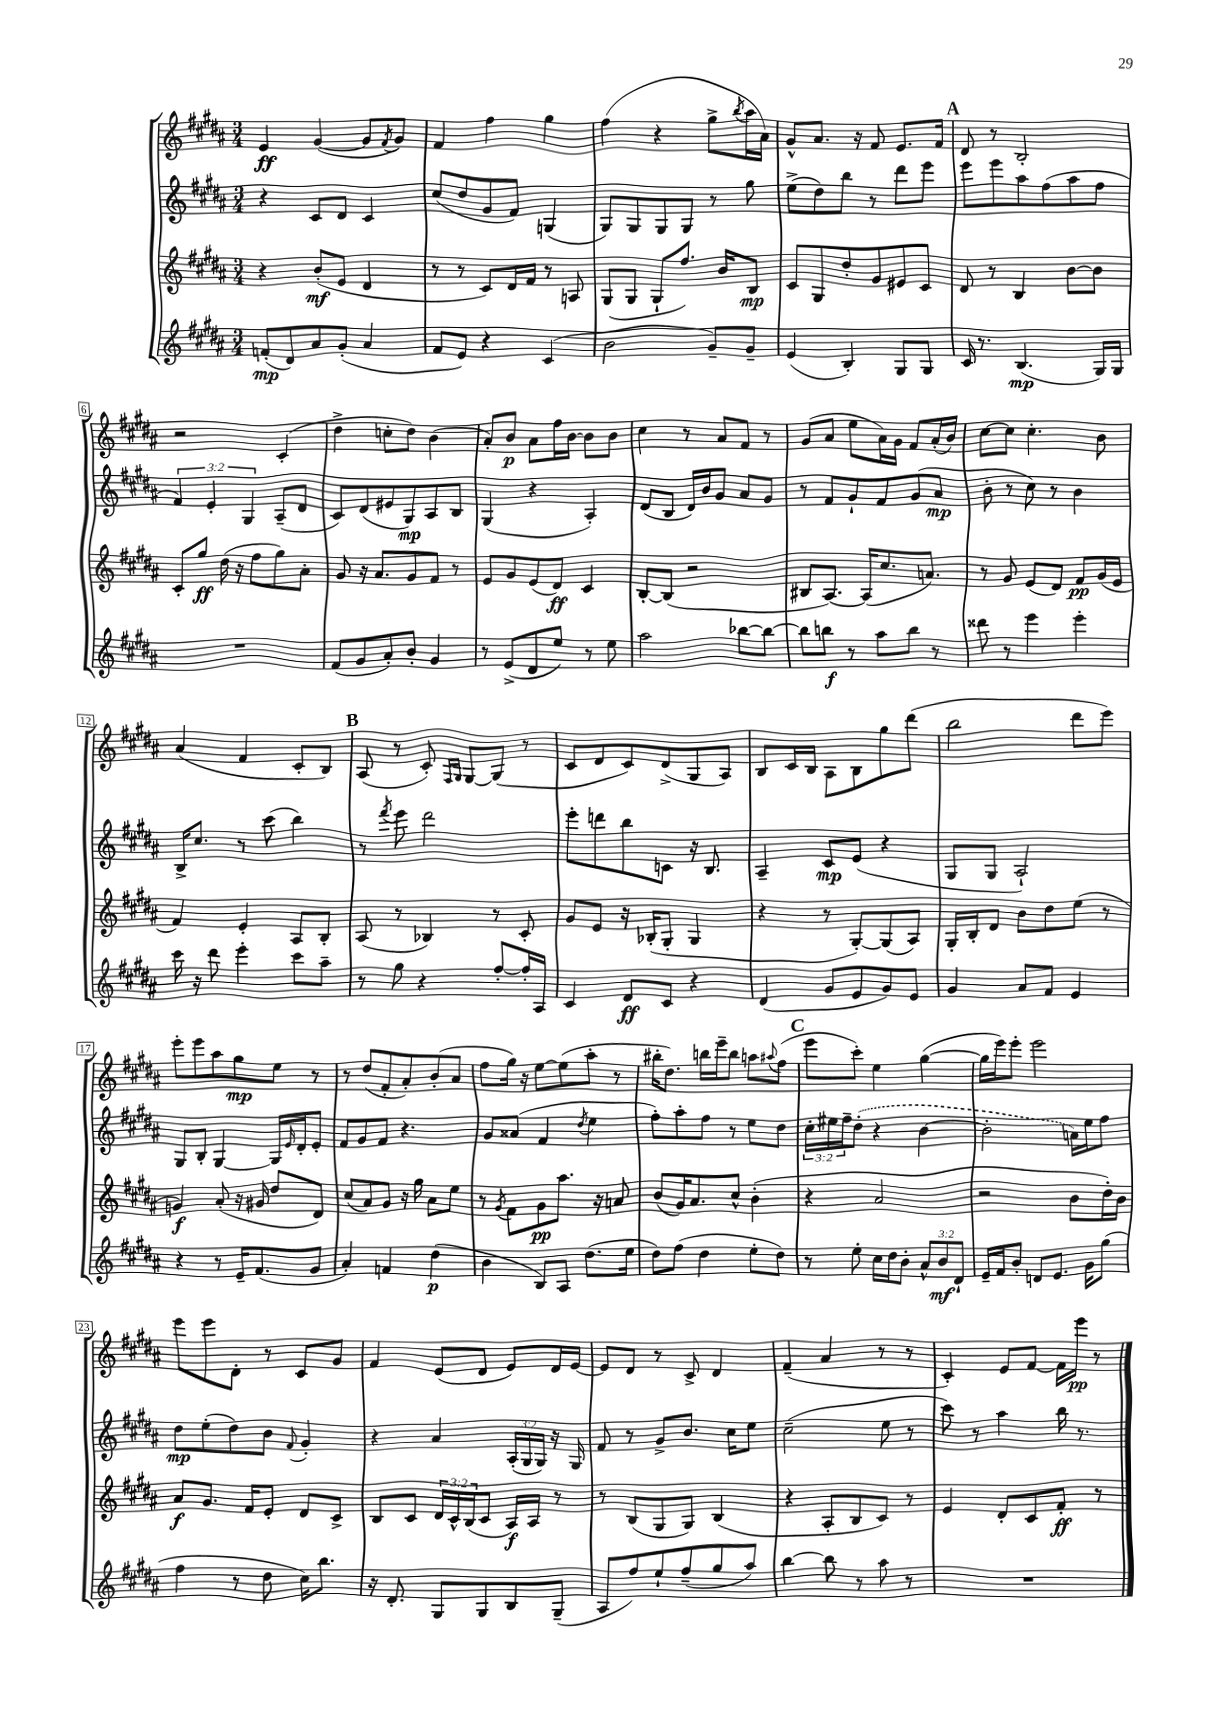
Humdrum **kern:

**kern	**dynam	**kern	**dynam	**kern	**dynam	**kern	**dynam
*part4	*part4	*part3	*part3	*part2	*part2	*part1	*part1
*staff4	*staff4	*staff3	*staff3	*staff2	*staff2	*staff1	*staff1
*clefG2	*	*clefG2	*	*clefG2	*	*clefG2	*
*k[f#c#g#d#a#]	*	*k[f#c#g#d#a#]	*	*k[f#c#g#d#a#]	*	*k[f#c#g#d#a#]	*
*M3/4	*	*M3/4	*	*M3/4	*	*M3/4	*
=1	=1	=1	=1	=1	=1	=1	=1
(8fn'/L	mp	4r	.	4r	.	4e/	ff
8d#/)	.	.	.	.	.	.	.
8a#/	.	(8b'/L	mf	8c#/L	.	([4g#/	.
(8g#'/J	.	8e/J	.	8d#/J	.	.	.
4a#/	.	4d#/	.	4c#/	.	8g#/L]	.
.	.	.	.	.	.	8qf#/	.
.	.	.	.	.	.	8g#/J)	.
=2	=2	=2	=2	=2	=2	=2	=2
8f#/L	.	8r	.	(8cc#/L	.	4f#/	.
8e/J)	.	8r	.	8dd#/	.	.	.
4r	.	8c#/L)	.	8g#/	.	4ff#\	.
.	.	16d#/L	.	8f#/J)	.	.	.
.	.	16f#/JJ	.	.	.	.	.
(4c#/	.	8r	.	(4Gn/	.	4gg#\	.
.	.	8An/	.	.	.	.	.
=3	=3	=3	=3	=3	=3	=3	=3
2b\	.	(8G#/L	.	8G#/L)	.	(4ff#\	.
.	.	8G#/J	.	8G#/	.	.	.
.	.	8G#`/L	.	8G#/	.	4r	.
.	.	8.ff#/J)	.	8G#/J	.	.	.
8g#~/L)	.	.	.	8r	.	8gg#^\L	.
.	.	16b/KL	.	.	.	.	.
.	.	.	.	.	.	8qbb/	.
8g#~/J	.	8B/J	mp	8gg#\	.	16aa#\L	.
.	.	.	.	.	.	16a#\JJ)	.
=4	=4	=4	=4	=4	=4	=4	=4
(4e/	.	8c#/L	.	(8ee^\L	.	8g#^^/L	.
.	.	8G#/	.	8dd#\)	.	8.a#/J	.
4B'/)	.	8dd#'/	.	8bb\J	.	.	.
.	.	.	.	.	.	16r	.
.	.	8g#/	.	8r	.	8f#/	.
8G#/L	.	8e#X/	.	8ddd#\L	.	8.e/L	.
8G#/J	.	8c#/J	.	8eee\J	.	.	.
.	.	.	.	.	.	16f#/Jk	.
!!LO:REH:place=s1:t=A
=5	=5	=5	=5	=5	=5	=5	=5
16c#/	.	8d#/	.	8eee\L	.	8d#/	.
8.r	.	.	.	.	.	.	.
.	.	8r	.	8eee\	.	8r	.
(4.B/	mp	4B/	.	8aa#\	.	2B'/	.
.	.	.	.	(8ff#\	.	.	.
.	.	[8b\L	.	8aa#\	.	.	.
16G#/LL)	.	8b\J]	.	8ff#\J	.	.	.
16G#/JJ	.	.	.	.	.	.	.
!!LO:LB:g=z
=6	=6	=6	=6	=6	=6	=6	=6
2.r	.	8c#'/L	.	6f#/)	.	2r	.
.	.	8gg#/J	ff	.	.	.	.
.	.	.	.	6e'/	.	.	.
.	.	(16dd#\	.	.	.	.	.
.	.	16r	.	.	.	.	.
.	.	.	.	6G#/	.	.	.
.	.	8ff#\L	.	.	.	.	.
.	.	8gg#\)	.	(8A#~/L	.	(4c#'/	.
.	.	8a#'\J	.	8d#/J	.	.	.
=7	=7	=7	=7	=7	=7	=7	=7
(8f#/L	.	8g#/	.	8c#/L)	.	4dd#^\	.
8g#/	.	16r	.	(8d#/	.	.	.
.	.	8.a#/L	.	.	.	.	.
8a#'/)	.	.	.	8e#X/	.	8ccn'\L	.
8b'/J	.	8g#/	.	8G#/)	mp	8dd#\J)	.
4g#/	.	8f#/J	.	8A#/	.	(4b\	.
.	.	8r	.	8B/J	.	.	.
=8	=8	=8	=8	=8	=8	=8	=8
8r	.	8e/L	.	(4G#/	.	8a#'/L)	.
(8e^/L	.	8g#/	.	.	.	8b/J	p
8d#/	.	(8e/	.	4r	.	8a#\L	.
8ee/J)	.	8d#/J)	ff	.	.	16ff#\L	.
.	.	.	.	.	.	[16b\JJ	.
8r	.	4c#/	.	4A#'/)	.	8b\L]	.
8ee\	.	.	.	.	.	8b\J	.
=9	=9	=9	=9	=9	=9	=9	=9
2aa#\	.	[8B'/L	.	(8d#/L	.	4cc#\	.
.	.	(8B/J]	.	8B/J	.	.	.
.	.	2r	.	16d#/LL)	.	8r	.
.	.	.	.	16b/J	.	.	.
.	.	.	.	8g#/J	.	8a#/L	.
[8bb-X\L	.	.	.	8a#/L	.	8f#/J	.
8bb-\J_	.	.	.	8g#/J	.	8r	.
=10	=10	=10	=10	=10	=10	=10	=10
8bb-\L]	.	8B#X/L	.	8r	.	(8g#/L	.
8bbn\J	f	[8.A#/J)	.	8f#/L	.	8a#/J	.
8r	.	.	.	8g#`/	.	8ee\L	.
.	.	(16A#/KL]	.	.	.	.	.
8aa#\L	.	8.cc#/	.	8f#/	.	16a#\L)	.
.	.	.	.	.	.	16g#\JJ	.
8bb\J	.	.	.	(8g#/	.	8f#/L	.
.	.	8.an/J)	.	.	.	.	.
8r	.	.	.	8a#/J	mp	(16a#'/L	.
.	.	.	.	.	.	16b/JJ)	.
=11	=11	=11	=11	=11	=11	=11	=11
8ddd##X\	.	8r	.	8b'\	.	[8cc#\L	.
8r	.	8g#/	.	8r	.	8cc#\J]	.
4eee\	.	(8e/L	.	8cc#\)	.	4.cc#'\	.
.	.	8d#/J)	.	8r	.	.	.
4eee'\	.	8f#/L	pp	4b\	.	.	.
.	.	(16g#/L	.	.	.	8b\	.
.	.	16e/JJ	.	.	.	.	.
!!LO:LB:g=z
=12	=12	=12	=12	=12	=12	=12	=12
16ccc#\	.	4f#/)	.	16B^/KL	.	(4a#/	.
16r	.	.	.	8.cc#/J	.	.	.
8ddd#\	.	.	.	.	.	.	.
4eee'\	.	4e'/	.	8r	.	4f#/	.
.	.	.	.	(8ccc#\	.	.	.
8ccc#\L	.	8A#/L	.	4bb\)	.	8c#'/L	.
8aa#~\J	.	8B'/J	.	.	.	8B/J)	.
!!LO:REH:place=s1:t=B
=13	=13	=13	=13	=13	=13	=13	=13
8r	.	(8A#/	.	8r	.	(8A#/	.
.	.	.	.	8qfff#/	.	.	.
8gg#\	.	8r	.	8eee\	.	8r	.
4r	.	4B-X/)	.	2ddd#\	.	8c#'/)	.
.	.	.	.	.	.	16qqF#/LL	.
.	.	.	.	.	.	16qqG#/JJ	.
.	.	.	.	.	.	[8G#/L	.
[8ff#'/L	.	8r	.	.	.	(8G#/J]	.
16ff#'/L]	.	8c#'/	.	.	.	8r	.
16A#/JJ	.	.	.	.	.	.	.
=14	=14	=14	=14	=14	=14	=14	=14
4c#/	.	8g#/L	.	8eee'\L	.	8c#/L	.
.	.	8e/J	.	8dddn\	.	8d#/	.
8d#/L	ff	16r	.	8bb\	.	8c#/)	.
.	.	(16B-X'/KL	.	.	.	.	.
8c#/J	.	8G#'/J	.	8cn\J	.	(8d#^/	.
4r	.	4G#/	.	16r	.	8G#/	.
.	.	.	.	8.B/	.	.	.
.	.	.	.	.	.	8A#/J)	.
=15	=15	=15	=15	=15	=15	=15	=15
(4d#/	.	4r	.	4A#~/	.	8B/L	.
.	.	.	.	.	.	16c#/L	.
.	.	.	.	.	.	16B/JJ	.
8g#/L	.	8r	.	8c#/L	mp	8A#\L	.
8e/	.	[8G#'/L)	.	(8e/J	.	8B\	.
8g#/)	.	(8G#/]	.	4r	.	8gg#\	.
8e/J	.	8A#/J)	.	.	.	(8ddd#\J	.
=16	=16	=16	=16	=16	=16	=16	=16
4g#/	.	16G#'/LL	.	8G#/L	.	2bb\	.
.	.	16B'/J	.	.	.	.	.
.	.	8d#/J	.	8G#/J	.	.	.
8a#/L	.	8b\L	.	2A#`/)	.	.	.
8f#/J	.	8dd#\	.	.	.	.	.
4e/	.	(8ee\J	.	.	.	8ddd#\L	.
.	.	8r	.	.	.	8eee\J)	.
!!LO:LB:g=z
=17	=17	=17	=17	=17	=17	=17	=17
4r	.	4gn/)	f	8G#/L	.	8eee'\L	.
.	.	.	.	8B'/J	.	8eee\	.
8r	.	(8a#'/	.	[4G#/	.	8aa#\	.
16e~/KL	.	16r	.	.	.	8gg#\	mp
(8.f#/	.	16g#X/	.	.	.	.	.
.	.	8dd#/L	.	16G#/LL]	.	8ee\J	.
.	.	.	.	16qqe/	.	.	.
.	.	.	.	16d#'/J	.	.	.
8g#/J	.	8d#/J)	.	8e'/J	.	8r	.
=18	=18	=18	=18	=18	=18	=18	=18
4a#'/)	.	(8cc#/L	.	8f#/L	.	8r	.
.	.	8a#/)	.	8g#/	.	(8dd#/L	.
4fn/	.	8g#/J	.	8f#/J	.	8f#'/	.
.	.	16r	.	4.r	.	8a#'/)	.
.	.	16gg#\	.	.	.	.	.
(4dd#\	p	8a#\L	.	.	.	(8b'/	.
.	.	8ee\J	.	.	.	8a#/J	.
=19	=19	=19	=19	=19	=19	=19	=19
4b\	.	8r	.	8g#/L	.	8ff#\L	.
.	.	8qg#/	.	.	.	.	.
.	.	8f#\L	.	(8a##X/J	.	16gg#\Jk)	.
.	.	.	.	.	.	16r	.
8B/L)	.	8g#\	pp	4f#/	.	[8ee\L	.
8A#/J	.	8.aa#\J	.	.	.	(8ee\]	.
.	.	.	.	8qdd#/	.	.	.
(8.dd#\L	.	.	.	4ee\	.	8aa#'\J	.
.	.	16r	.	.	.	.	.
.	.	8an/	.	.	.	8r	.
16ee\Jk	.	.	.	.	.	.	.
=20	=20	=20	=20	=20	=20	=20	=20
8dd#\L)	.	(8b/L	.	8ff#'\L)	.	16bb#X'\KL	.
.	.	.	.	.	.	8.dd#\J)	.
(8ff#\J	.	16g#/K)	.	8aa#'\	.	.	.
.	.	8.a#/	.	.	.	.	.
4dd#\	.	.	.	8ff#\J	.	16bbn\LL	.
.	.	.	.	.	.	16eee~\J	.
.	.	8cc#^^/J	.	8r	.	8bb\J	.
8ee'\L	.	(4b'\	.	8ee\L	.	8aan\L	.
.	.	.	.	.	.	8qqaa#X/	.
8dd#\J)	.	.	.	8dd#\J	.	(8ff#\J	.
!!LO:REH:place=s1:t=C
=21	=21	=21	=21	=21	=21	=21	=21
8r	.	4r	.	24cc#'\LL	.	8eee\L	.
.	.	.	.	24ee#X\	.	.	.
.	.	.	.	24ff#~\J	.	.	.
8ee'\	.	.	.	(8dd#'\J	.	8ccc#'\J)	.
16cc#\LL	.	2a#/	.	4r	.	4ee\	.
16dd#\J	.	.	.	.	.	.	.
8b'\J	.	.	.	.	.	.	.
12a#^^/L	.	.	.	[4b\	.	([4gg#\	.
12b/	mf	.	.	.	.	.	.
12d#`/J	.	.	.	.	.	.	.
=22	=22	=22	=22	=22	=22	=22	=22
16e~/LL	.	2r	.	2b'\]	.	16gg#\LL]	.
16f#/J	.	.	.	.	.	16eee\J)	.
8b'/J	.	.	.	.	.	8eee'\J	.
8dn/L	.	.	.	.	.	2eee\	.
8.e/J	.	.	.	.	.	.	.
.	.	8b\L	.	16an\LL)	.	.	.
16g#\KL	.	.	.	16ee\J	.	.	.
(8gg#\J	.	16dd#'\L)	.	8ff#\J	.	.	.
.	.	16b\JJ	.	.	.	.	.
!!LO:LB:g=z
=23	=23	=23	=23	=23	=23	=23	=23
4ff#\	.	8a#/L	f	8dd#\L	mp	8eee\L	.
.	.	8.g#/J	.	(8ee'\	.	8eee\	.
8r	.	.	.	8dd#\)	.	8d#'\J	.
.	.	16f#/KL	.	.	.	.	.
8dd#\	.	8e'/J	.	8b\J	.	8r	.
.	.	.	.	8qqf#/	.	.	.
16cc#\KL)	.	8d#/L	.	4g#'/	.	8c#/L	.
8.bb\J	.	.	.	.	.	.	.
.	.	8c#^/J	.	.	.	8g#/J	.
=24	=24	=24	=24	=24	=24	=24	=24
16r	.	8B/L	.	4r	.	4f#/	.
8.d#'/	.	.	.	.	.	.	.
.	.	8c#/J	.	.	.	.	.
8G#/L	.	24d#/LL	.	4a#/	.	(8e/L	.
.	.	24c#^^/	.	.	.	.	.
.	.	(24B/J	.	.	.	.	.
8G#/	.	8c#/J	.	.	.	8d#/J	.
8B/	.	16A#/LL)	f	(24A#'/LL	.	8e/L)	.
.	.	.	.	24G#/	.	.	.
.	.	16A#/JJ	.	.	.	.	.
.	.	.	.	24G#/JJ)	.	.	.
(8G#~/J	.	8r	.	16r	.	16d#/L	.
.	.	.	.	16G#/	.	[16e/JJ	.
=25	=25	=25	=25	=25	=25	=25	=25
8A#/L	.	8r	.	8f#/	.	8e/L]	.
8ff#/)	.	(8B/L	.	8r	.	8d#/J	.
8ee`/	.	8G#/	.	8g#^/L	.	8r	.
(8ff#~/	.	8G#/J)	.	8.b/J	.	8c#^/	.
8gg#/	.	(4B/	.	.	.	4d#/	.
.	.	.	.	16cc#\KL	.	.	.
8aa#/J)	.	.	.	8ee\J	.	.	.
=26	=26	=26	=26	=26	=26	=26	=26
[4bb\	.	4r	.	(2cc#~\	.	(4f#~/	.
8bb\]	.	8A#'/L	.	.	.	4a#/	.
8r	.	8B/	.	.	.	.	.
8aa#\	.	8c#/J)	.	8ee\	.	8r	.
8r	.	8r	.	8r	.	8r	.
=27	=27	=27	=27	=27	=27	=27	=27
2.r	.	4e/	.	8ccc#\)	.	4c#'/)	.
.	.	.	.	8r	.	.	.
.	.	8d#'/L	.	4aa#\	.	8e/L	.
.	.	8c#/	.	.	.	[8f#/J	.
.	.	8f#'/J	ff	16bb\	.	16f#\LL]	.
.	.	.	.	8.r	.	16eee\JJ	pp
.	.	8r	.	.	.	8r	.
==	==	==	==	==	==	==	==
*-	*-	*-	*-	*-	*-	*-	*-
